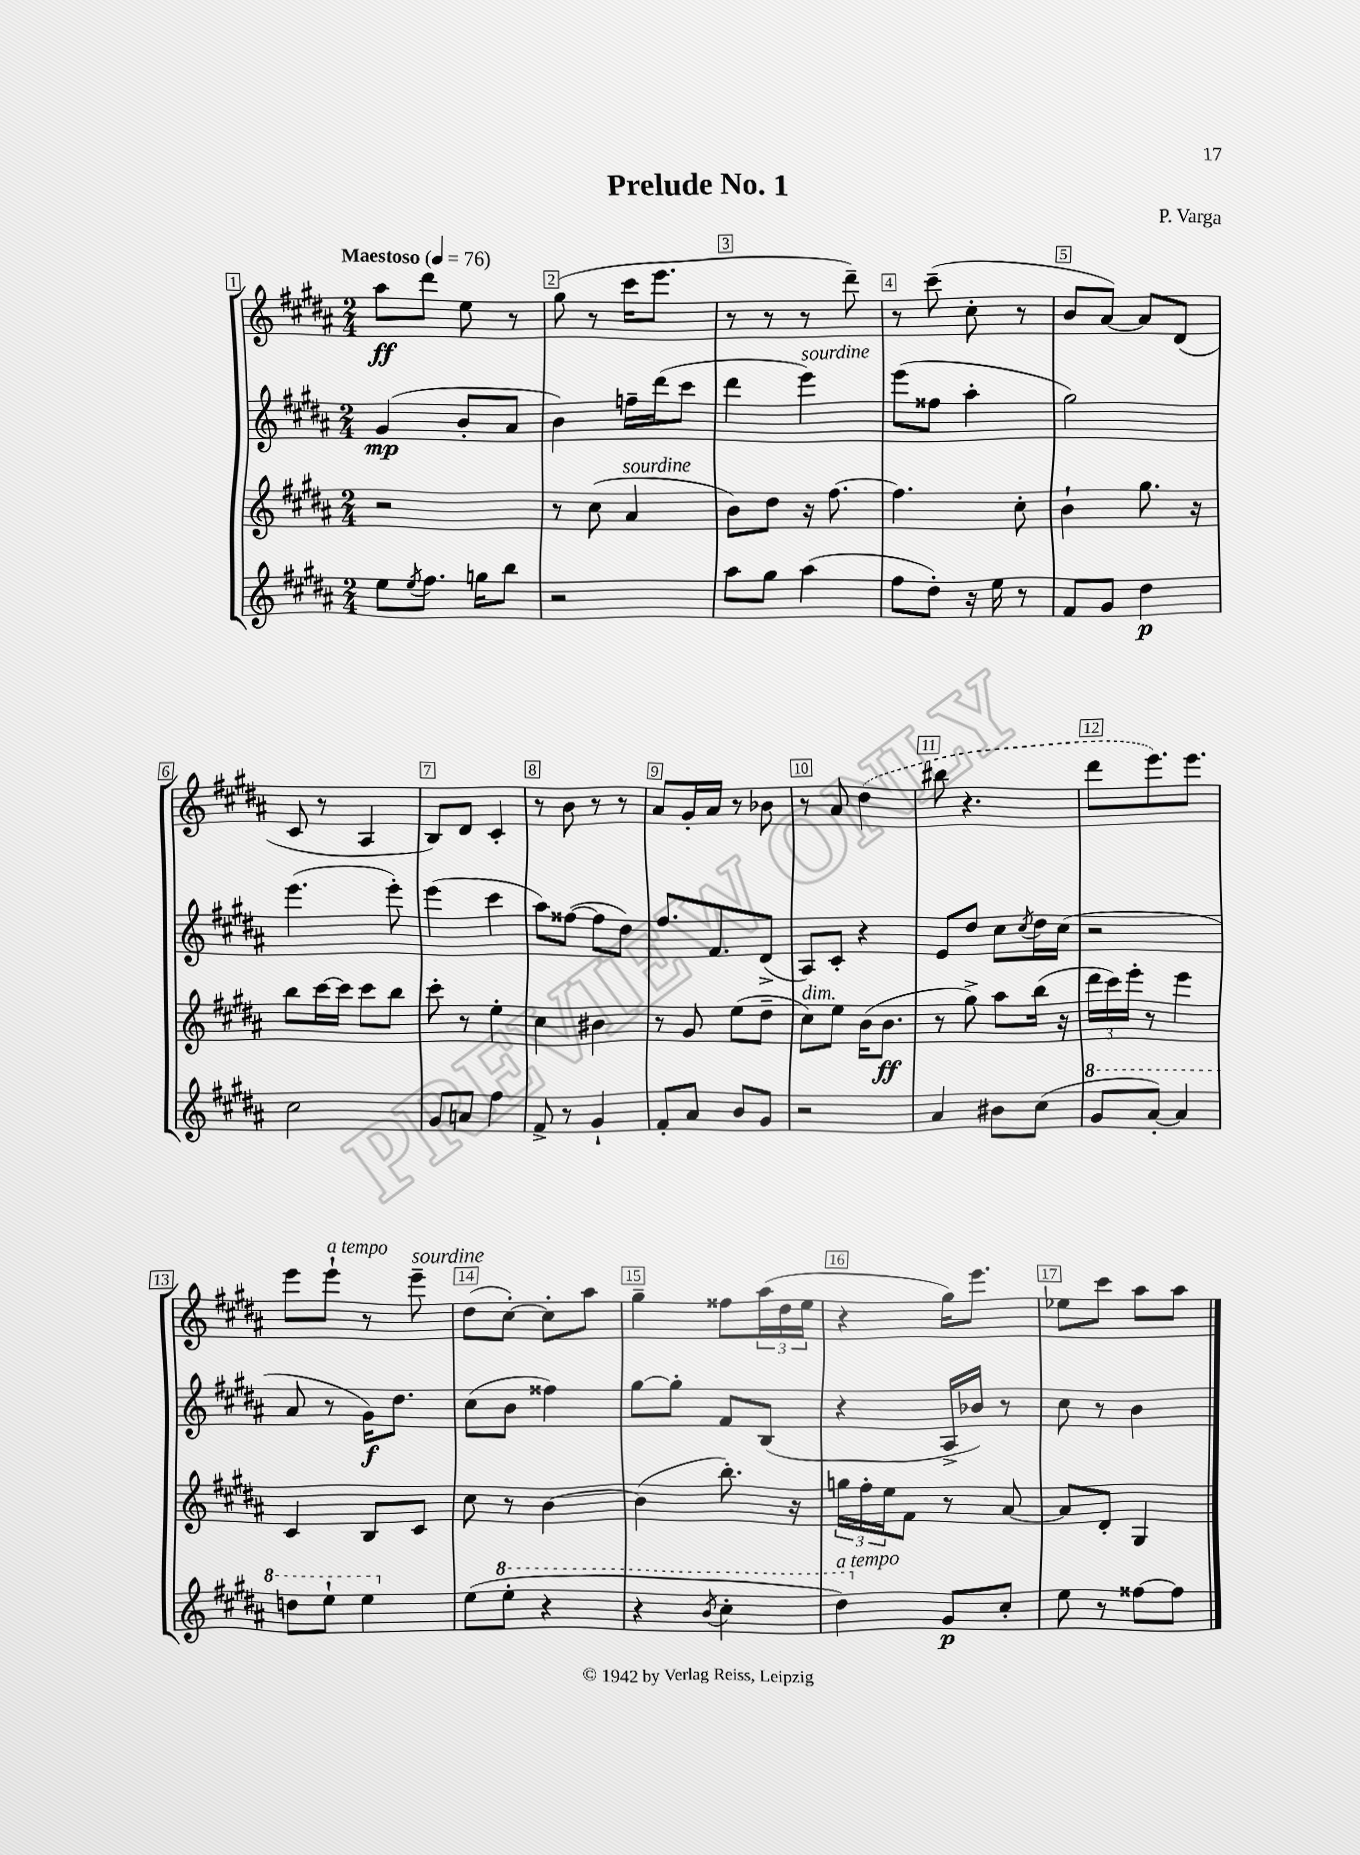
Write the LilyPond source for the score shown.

\header { title = "Prelude No. 1" composer = "P. Varga" }
<<
\new StaffGroup <<
\new Staff = "s0" {
    \clef treble \key b \major \numericTimeSignature \time 2/4 \tempo "Maestoso" 4 = 76
    ais''8\ff dis'''8 e''8 r8 |
    gis''8( r8 cis'''16 e'''8. |
    r8 r8 r8 dis'''8--) |
    r8 cis'''8--( cis''8-. r8 |
    b'8 ais'8~) ais'8 dis'8( |
    cis'8 r8 ais4 |
    b8) dis'8 cis'4-. |
    r8 b'8 r8 r8 |
    ais'8 gis'16-. ais'16 r8 bes'8 |
    r8 ais'8 \once \slurDashed dis''4( |
    bis''8 r4. |
    dis'''8 e'''8.) e'''8. |
    e'''8 e'''8-!^\markup { \italic "a tempo" } r8 e'''8--^\markup { \italic "sourdine" } |
    dis''8( cis''8~-.) cis''8-. ais''8 |
    gis''4-- fisis''8 \tuplet 3/2 { ais''16( dis''16 e''16 } |
    r4 gis''16) e'''8. |
    ees''8 cis'''8 ais''8 ais''8 \bar "|." |
}
\new Staff = "s1" {
    \clef treble \key b \major \numericTimeSignature \time 2/4
    gis'4\mp( b'8-. ais'8 |
    b'4) f''16-- dis'''16( cis'''8 |
    dis'''4 e'''4^\markup { \italic "sourdine" }) |
    e'''8( fisis''8 ais''4-. |
    gis''2) |
    e'''4.( e'''8-.) |
    e'''4( cis'''4 |
    ais''8) fisis''8~( fisis''8 dis''8) |
    fis''8. fis'8. dis'8->( |
    ais8) cis'8-. r4 |
    e'8 dis''8 cis''8 \acciaccatura { cis''8 } dis''16 cis''16( |
    r2 |
    ais'8 r8 gis'16\f) dis''8. |
    cis''8( b'8 fisis''4) |
    gis''8~ gis''8-. fis'8 b8( |
    r4 ais16-> bes'16) r8 |
    cis''8 r8 b'4 \bar "|." |
}
\new Staff = "s2" {
    \clef treble \key b \major \numericTimeSignature \time 2/4
    r2 |
    r8 cis''8( ais'4^\markup { \italic "sourdine" } |
    b'8) dis''8 r16 fis''8.~ |
    fis''4. cis''8-. |
    b'4-! gis''8. r16 |
    b''8 cis'''16~ cis'''16 cis'''8 b''8 |
    cis'''8-. r8 e''4-. |
    cis''4 bis'4 |
    r8 gis'8 e''8( dis''8-- |
    cis''8^\markup { \italic "dim." }) e''8 b'16( b'8.\ff |
    r8 gis''8->) ais''8 b''16( r16 |
    \tuplet 3/2 { dis'''16 cis'''16) e'''16-. } r8 e'''4 |
    cis'4 b8 cis'8 |
    cis''8 r8 b'4~ |
    b'4( b''8.-.) r16 |
    \tuplet 3/2 { g''16 fis''16-. e''16 } fis'8 r8 ais'8~ |
    ais'8 dis'8-. gis4 \bar "|." |
}
\new Staff = "s3" {
    \clef treble \key b \major \numericTimeSignature \time 2/4
    e''8 \acciaccatura { e''8 } fis''8. g''16 b''8 |
    r2 |
    ais''8 gis''8 ais''4( |
    fis''8 dis''8-.) r16 e''16 r8 |
    fis'8 gis'8 dis''4\p |
    cis''2 |
    gis'8 a'8 fis''4 |
    fis'8-> r8 gis'4-! |
    fis'8-. ais'8 b'8 gis'8 |
    r2 |
    ais'4 bis'8 cis''8( |
    \ottava #1 gis''8 ais''8~-.) ais''4 |
    d'''8 e'''8-! e'''4 \ottava #0 |
    e''8( \ottava #1 e'''8-. r4 |
    r4 \acciaccatura { b''8 } cis'''4-. |
    dis'''4^\markup { \italic "a tempo" }) \ottava #0 gis'8\p cis''8-. |
    e''8 r8 fisis''8~ fisis''8 \bar "|." |
}
>>
>>
\layout { \context { \Score \override BarNumber.break-visibility = ##(#f #t #t) barNumberVisibility = #all-bar-numbers-visible \override BarNumber.stencil = #(make-stencil-boxer 0.1 0.3 ly:text-interface::print) } }
